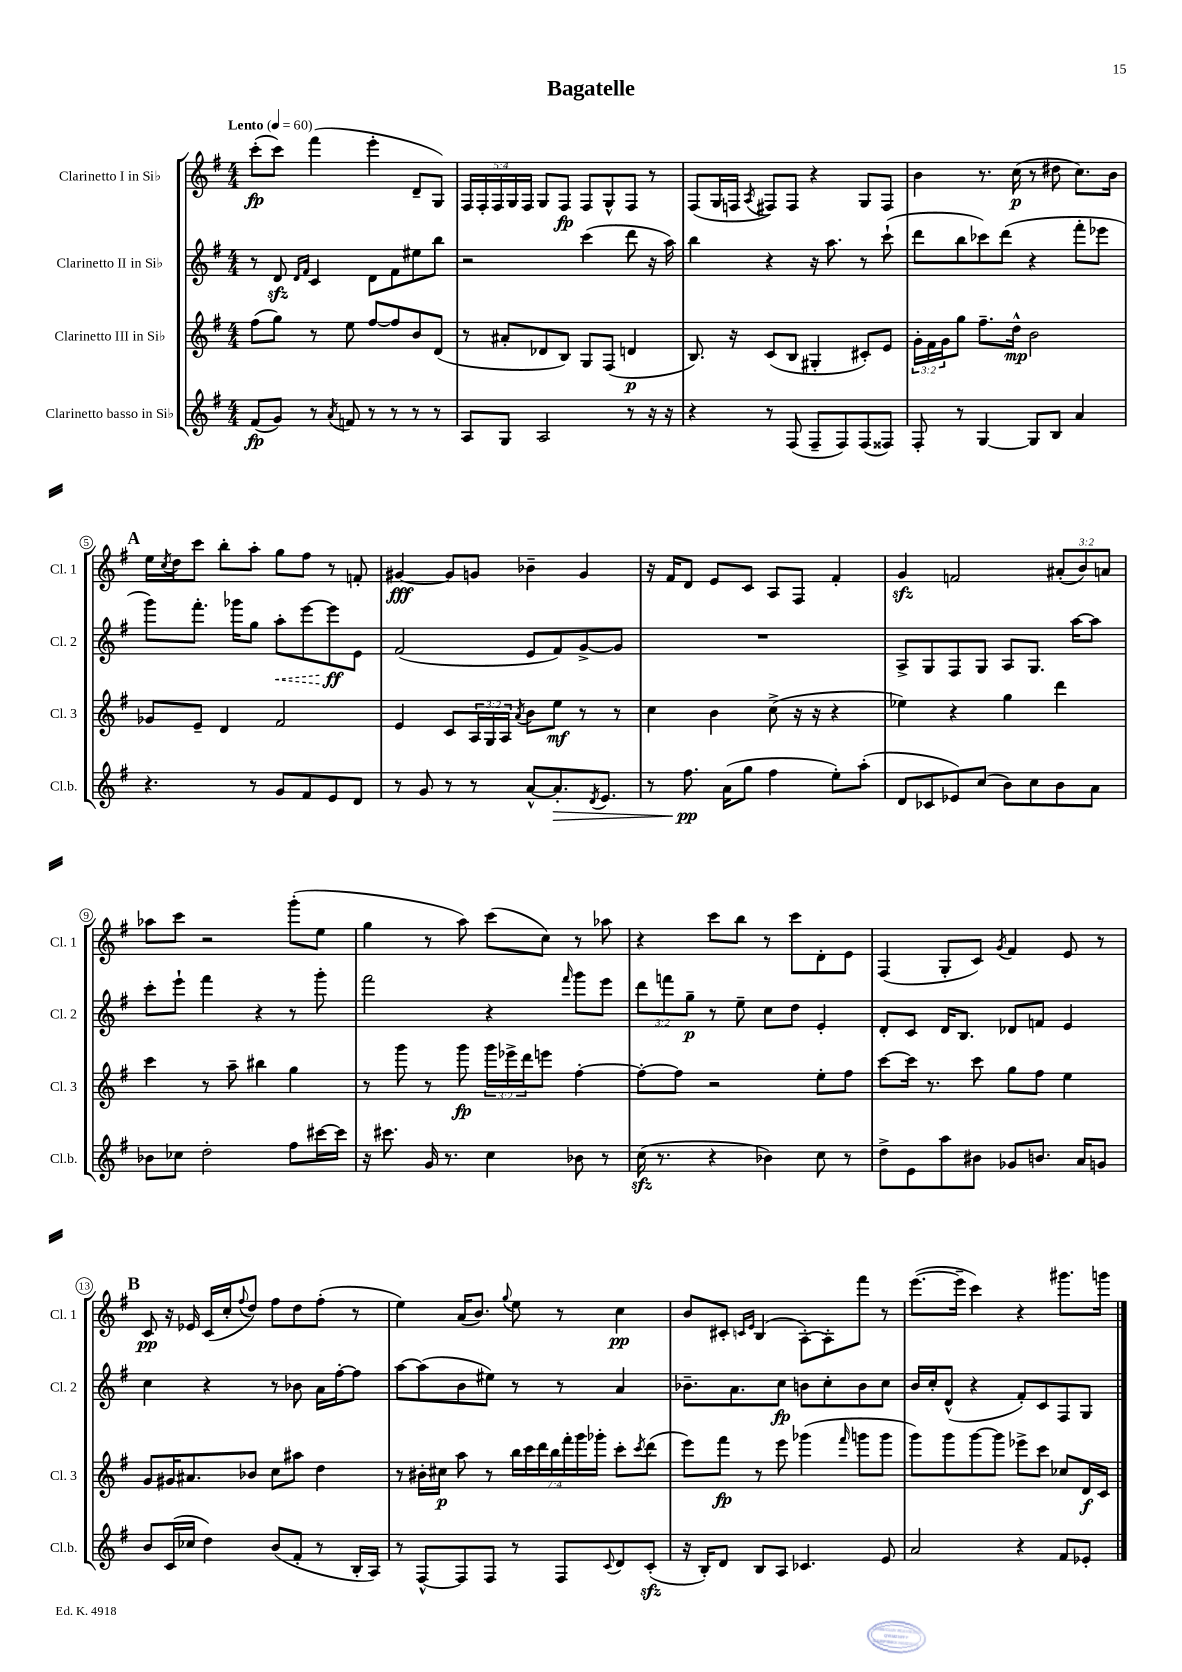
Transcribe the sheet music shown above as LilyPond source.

\header { title = "Bagatelle" }
<<
\new StaffGroup <<
\new Staff = "s0" \with { instrumentName = "Clarinetto I in Sib" shortInstrumentName = "Cl. 1" } {
    \clef treble \key g \major \numericTimeSignature \time 4/4 \override Staff.TupletNumber.text = #tuplet-number::calc-fraction-text \tempo "Lento" 4 = 60
    c'''8-.\fp( c'''8) fis'''4( e'''4-. d'8-- g8) |
    \tuplet 5/4 { fis16 fis16-. fis16 g16 fis16 } g8 fis8\fp fis8 g8-^ fis8 r8 |
    fis8( g16 f16 \acciaccatura { a8 } fis8) fis8 r4 g8 fis8 |
    b'4 r8. c''16\p( r8 dis''8 c''8.) b'16 |
    \mark \markup { \bold "A" } e''16 \acciaccatura { c''8 } d''16 c'''8 b''8-. a''8-. g''8 fis''8 r8 f'8-. |
    gis'4~\fff gis'8 g'8 bes'4-- g'4 |
    r16 fis'16 d'8 e'8 c'8 a8 fis8 fis'4-. |
    g'4\sfz f'2 \tuplet 3/2 { ais'8-.( b'8) a'8 } |
    aes''8 c'''8 r2 g'''8-.( e''8 |
    g''4 r8 a''8) c'''8( c''8) r8 aes''8 |
    r4 c'''8 b''8 r8 c'''8 d'8-. e'8 |
    fis4( g8-. c'8) \acciaccatura { g'8 } fis'4 e'8 r8 |
    \mark \markup { \bold "B" } c'8\pp r16 ees'16 c'16( c''16-. \appoggiatura { fis''8 } d''8) fis''8 d''8 fis''8-.( r8 |
    e''4) a'16( b'8.) \appoggiatura { g''8 } e''8 r8 c''4\pp |
    b'8 cis'8-. \grace { c'16 e'16 } b4( a8~-.) a8-. fis'''8 r8 |
    e'''8.~( e'''16-- c'''4) r4 gis'''8. g'''16 \bar "|." |
}
\new Staff = "s1" \with { instrumentName = "Clarinetto II in Sib" shortInstrumentName = "Cl. 2" } {
    \clef treble \key g \major \numericTimeSignature \time 4/4 \override Staff.TupletNumber.text = #tuplet-number::calc-fraction-text
    r8 d'8\sfz \grace { d'16 fis'16 } c'4 d'8 fis'8 eis''8 b''8 |
    r2 c'''4( d'''8 r16 a''16) |
    b''4 r4 r16 a''8. r8 c'''8-!( |
    d'''8 b''8 ces'''8) d'''8( r4 fis'''8-. ees'''8 |
    \mark \markup { \bold "A" } g'''8) fis'''8.-. ges'''16 g''8 \once \override Hairpin.style = #'dashed-line a''8-.\< e'''8~ e'''8\ff\! e'8 |
    fis'2( e'8 fis'8) g'8~-> g'8 |
    R1 |
    a8-> g8 fis8 g8 a8 g8. a''16~ a''8 |
    c'''8-. e'''8-! fis'''4 r4 r8 g'''8-. |
    fis'''2 r4 \grace { fis'''16 } g'''8 e'''8 |
    \tuplet 3/2 { d'''8 f'''8 g''8--\p } r8 e''8-- c''8 d''8 e'4-. |
    d'8-. c'8 d'16 b8. des'8 f'8 e'4 |
    \mark \markup { \bold "B" } c''4 r4 r8 bes'8 a'16 fis''16~-. fis''8 |
    a''8~ a''8( b'8 eis''8) r8 r8 a'4 |
    bes'8.-- a'8. c''8\fp b'8 c''8-. b'8 c''8 |
    b'16 c''16-. d'8-^( r4 fis'8-.) c'8 fis8 g8 \bar "|." |
}
\new Staff = "s2" \with { instrumentName = "Clarinetto III in Sib" shortInstrumentName = "Cl. 3" } {
    \clef treble \key g \major \numericTimeSignature \time 4/4 \override Staff.TupletNumber.text = #tuplet-number::calc-fraction-text
    fis''8( g''8) r8 e''8 fis''8~ fis''8 b'8 d'8( |
    r8 ais'8-. des'8 b8) g8 fis8( d'4\p |
    b8.) r16 c'8( b8 gis4-. cis'8-.) e'8 |
    \tuplet 3/2 { g'16-. fis'16 g'16 } g''8 fis''8.-- d''16-^\mp b'2 |
    \mark \markup { \bold "A" } ges'8 e'8-- d'4 fis'2 |
    e'4 c'8 \tuplet 3/2 { a16 g16 a16 } \acciaccatura { a'8 } b'8 e''8\mf r8 r8 |
    c''4 b'4 c''8->( r16 r16 r4 |
    ees''4) r4 g''4 d'''4 |
    c'''4 r8 a''8-- bis''4 g''4 |
    r8 g'''8 r8 g'''8\fp \tuplet 3/2 { g'''16 ees'''16-> d'''16 } e'''8 fis''4~-. |
    fis''8~-. fis''8 r2 e''8-. fis''8 |
    c'''8~ c'''16 r8. c'''8 g''8 fis''8 e''4 |
    \mark \markup { \bold "B" } g'8 gis'16 ais'8. bes'8 c''8 ais''8 d''4 |
    r8 bis'16-. cis''16\p a''8 r8 \tuplet 7/4 { b''16 c'''16 d'''16 b''16 fis'''16-. g'''16 ges'''16-. } c'''8-. \acciaccatura { c'''8 } d'''8( |
    e'''8) fis'''8\fp r8 e'''8 ges'''4( \grace { fis'''16 } g'''8 g'''8 |
    g'''8) g'''8 g'''8~ g'''8 ees'''8-> c'''8 ces''8 d'16\f c'16 \bar "|." |
}
\new Staff = "s3" \with { instrumentName = "Clarinetto basso in Sib" shortInstrumentName = "Cl.b." } {
    \clef treble \key g \major \numericTimeSignature \time 4/4
    fis'8\fp( g'8) r8 \acciaccatura { a'8 } f'8 r8 r8 r8 r8 |
    a8 g8 a2 r8 r16 r16 |
    r4 r8 fis8( fis8-- fis8) fis8( fisis8) |
    fis8-. r8 g4~ g8 b8 a'4 |
    \mark \markup { \bold "A" } r4. r8 g'8 fis'8 e'8 d'8 |
    r8 g'8 r8 r8 a'8~-^ a'8.-.\> \acciaccatura { d'8 } e'8. |
    r8 fis''8.\pp\! a'16( g''8 fis''4 e''8-.) a''8-.( |
    d'8 ces'8 ees'8) c''8( b'8) c''8 b'8 a'8 |
    bes'8 ces''8 d''2-. fis''8 cis'''16~ cis'''16 |
    r16 cis'''8. g'16 r8. c''4 bes'8 r8 |
    c''16\sfz( r8. r4 bes'4) c''8 r8 |
    d''8-> e'8 a''8 bis'8 ges'8 b'8. a'16 g'8 |
    \mark \markup { \bold "B" } b'8 c'16( ces''16 d''4) b'8( fis'8-. r8 b16-. a16) |
    r8 fis8~-^ fis8 fis8 r8 fis8 \appoggiatura { c'8 } d'8 c'8-.\sfz( |
    r16 b16-.) d'8 b8 a8 ces'4. e'8 |
    a'2 r4 fis'8 ees'8-. \bar "|." |
}
>>
>>
\layout { \context { \Score \override BarNumber.stencil = #(make-stencil-circler 0.1 0.3 ly:text-interface::print) } }
